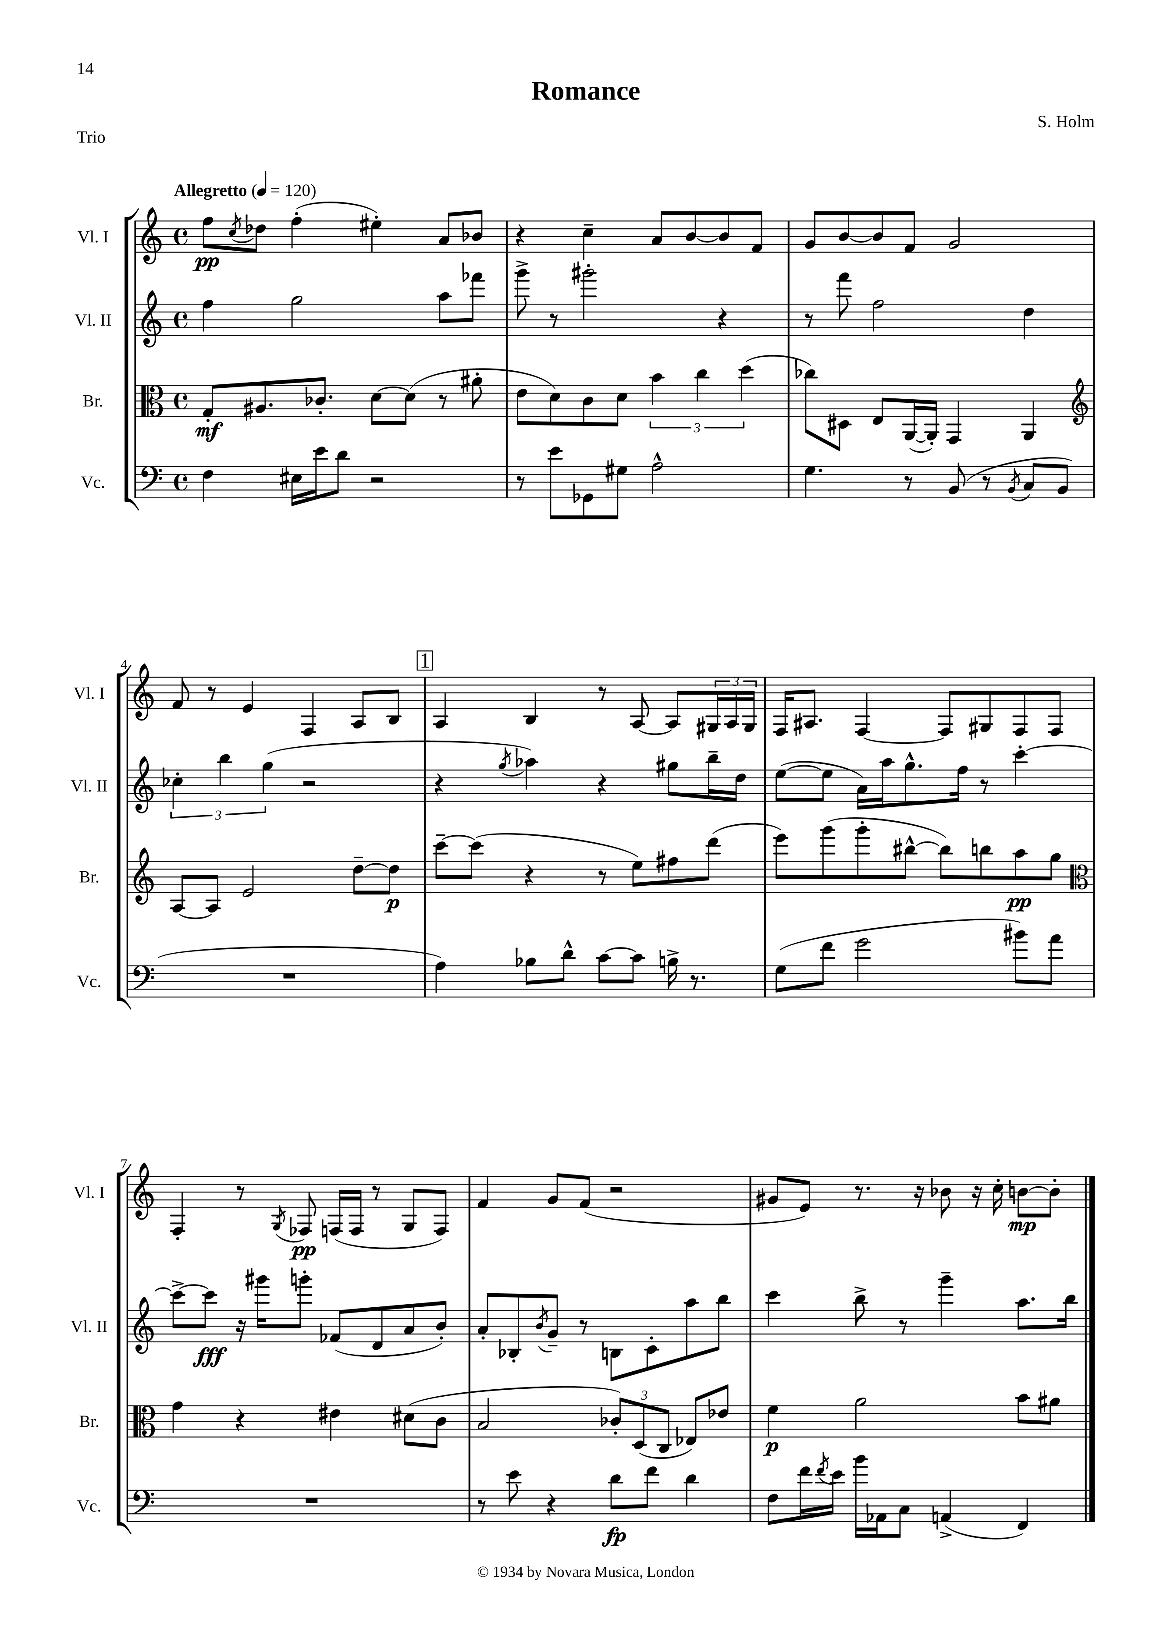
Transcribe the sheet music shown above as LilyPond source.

\header { title = "Romance" composer = "S. Holm" piece = "Trio" }
<<
\new StaffGroup <<
\new Staff = "s0" \with { instrumentName = "Vl. I" shortInstrumentName = "Vl. I" } {
    \clef treble \key c \major \defaultTimeSignature \time 4/4 \tempo "Allegretto" 4 = 120
    f''8\pp \acciaccatura { c''8 } des''8 f''4-.( eis''4-.) a'8 bes'8 |
    r4 c''4-- a'8 b'8~ b'8 f'8 |
    g'8 b'8~ b'8 f'8 g'2 |
    f'8 r8 e'4 f4 a8 b8 |
    \mark \markup { \box "1" } a4 b4 r8 a8~ a8 \tuplet 3/2 { gis16 a16 gis16 } |
    f16 ais8. f4~ f8 gis8 f8 f8 |
    f4-. r8 \acciaccatura { g8 } fes8\pp f16( f16 r8 g8 f8) |
    f'4 g'8 f'8( r2 |
    gis'8 e'8) r8. r16 bes'8 r16 c''16-. b'8~\mp b'8-. \bar "|." |
}
\new Staff = "s1" \with { instrumentName = "Vl. II" shortInstrumentName = "Vl. II" } {
    \clef treble \key c \major \defaultTimeSignature \time 4/4
    f''4 g''2 a''8 fes'''8 |
    g'''8-> r8 gis'''2-. r4 |
    r8 f'''8 f''2 d''4 |
    \tuplet 3/2 { ces''4-. b''4 g''4( } r2 |
    \mark \markup { \box "1" } r4 \acciaccatura { g''8 } aes''4) r4 gis''8 b''16-- d''16 |
    e''8~( e''8 a'16) a''16 g''8.-^ f''16 r8 c'''4~-. |
    c'''8~-> c'''8\fff r16 gis'''16 g'''8-. fes'8( d'8 a'8 b'8-.) |
    a'8-. bes8-. \acciaccatura { b'8 } g'8-- r8 b8 c'8-. a''8 b''8 |
    c'''4 b''8-> r8 g'''4-- a''8. b''16 \bar "|." |
}
\new Staff = "s2" \with { instrumentName = "Br." shortInstrumentName = "Br." } {
    \clef alto \key c \major \defaultTimeSignature \time 4/4
    g8-.\mf ais8. ces'8.-. d'8~ d'8( r8 ais'8-. |
    e'8 d'8) c'8 d'8 \tuplet 3/2 { b'4 c''4 d''4( } |
    ces''8) dis8 e8 a,16~( a,16-.) g,4 a,4 |
    \clef treble a8~ a8 e'2 d''8~-- d''8\p |
    \mark \markup { \box "1" } c'''8~-- c'''8( r4 r8 e''8) fis''8 d'''8( |
    e'''8) g'''8( g'''8-. bis''8~-^ bis''8) b''8 a''8\pp g''8 |
    \clef alto g'4 r4 eis'4 dis'8( c'8 |
    b2 \tuplet 3/2 { ces'8-.) d8( c8 } ees8) ees'8 |
    f'4\p a'2 b'8 ais'8 \bar "|." |
}
\new Staff = "s3" \with { instrumentName = "Vc." shortInstrumentName = "Vc." } {
    \clef bass \key c \major \defaultTimeSignature \time 4/4
    f4 eis16 e'16 d'8 r2 |
    r8 e'8 ges,8 gis8 a2-^ |
    g4. r8 b,8( r8 \acciaccatura { b,8 } c8 b,8 |
    R1 |
    \mark \markup { \box "1" } a4) bes8 d'8-^ c'8~ c'8 b16-> r8. |
    g8( f'8 g'2 bis'8) a'8 |
    R1 |
    r8 e'8 r4 d'8\fp f'8 d'4 |
    f8 f'16 \acciaccatura { f'8 } e'16 b'16 aes,16 c8 a,4->( f,4) \bar "|." |
}
>>
>>
